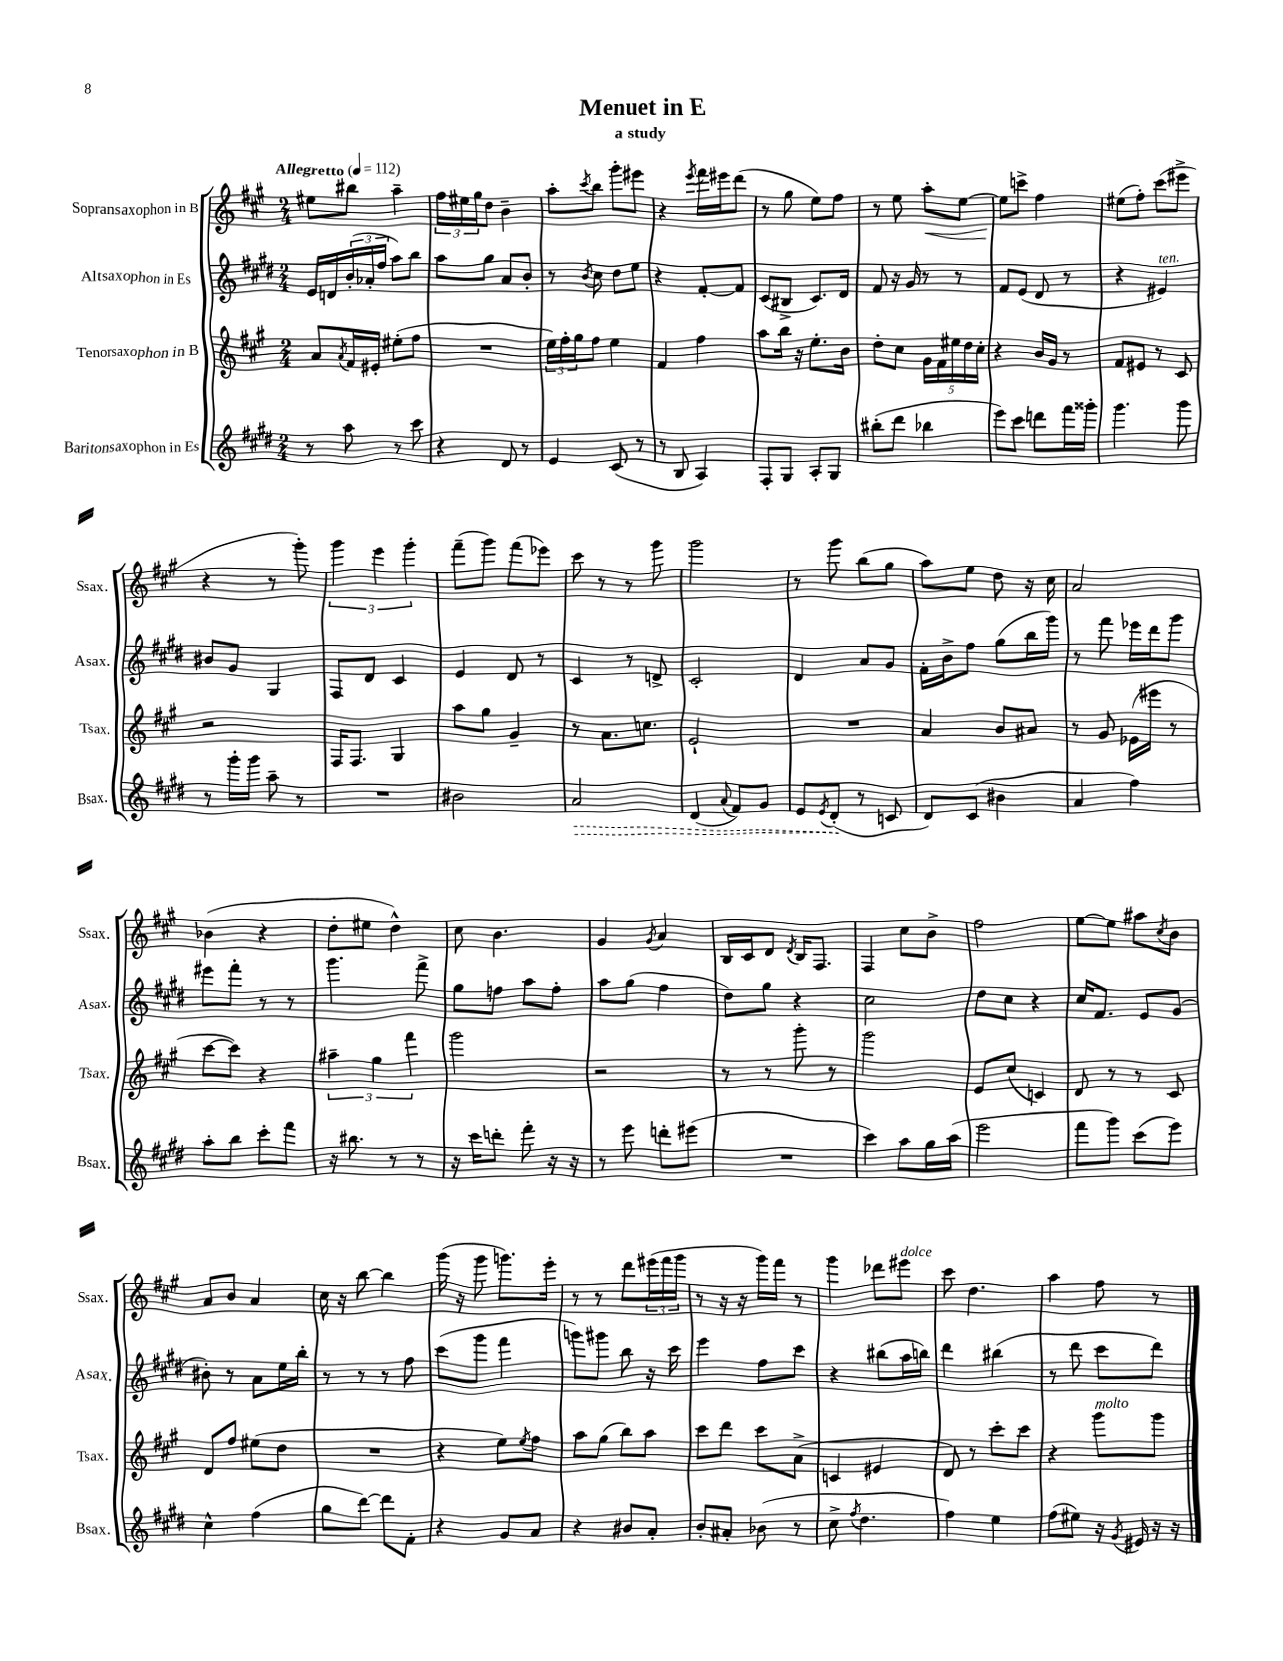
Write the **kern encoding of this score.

**kern	**kern	**kern	**kern
*staff4	*staff3	*staff2	*staff1
*clefG2	*clefG2	*clefG2	*clefG2
*k[f#c#g#d#]	*k[f#c#g#]	*k[f#c#g#d#]	*k[f#c#g#]
*M2/4	*M2/4	*M2/4	*M2/4
*MM112	*MM112	*MM112	*MM112
8r	8a	16e	8ee#
.	.	16d	.
.	8qa	.	.
8aa	16f#	(24b'	8bb#
.	.	24a-'	.
.	16e#'	.	.
.	.	24ff#	.
8r	(8ee#'	8aa)	4aa~
8ccc#	8ff#	8bb	.
=	=	=	=
4r	2r	8aa	24ff#
.	.	.	24ee#
.	.	.	24gg#
.	.	8gg#	8dd
8d#	.	8a	4b~
8r	.	8b'	.
=	=	=	=
4e	24ee)	8r	8aa'
.	24ff#'	.	.
.	24gg#	.	.
.	.	8qb	8qccc#
.	8ff#	8cc#	8bb
(8c#	4ee	8dd#	8ggg#'
8r	.	8ee	8eee#
=	=	=	=
8r	4f#	4r	4r
8B	.	.	.
.	.	.	8qeee
4A)	4ff#	[8f#'	16fff#
.	.	.	16eee#
.	.	8f#]	(8ddd
=	=	=	=
8F#'	8aa	(8c#	8r
8G#	16bb	8B#^	8gg#
.	16r	.	.
8A'	8.ee'	8.c#)	8ee)
8G#	.	.	8ff#
.	16b	16d#	.
=	=	=	=
(8bb#'	8dd'	8f#	8r
8ddd#	8cc#	16r	8ee
.	.	16g#	.
4bb-	20g#	8r	8aa'
.	20f#	.	.
.	20ee#	.	.
.	.	8r	[8ee
.	20dd	.	.
.	20cc#'	.	.
=	=	=	=
8eee)	4r	8f#	8ee]
8ccc#	.	(8e	8ccc^
8ddd	16b	8d#	4ff#
.	16g#	.	.
16fff#	8r	8r	.
16ggg##'	.	.	.
=	=	=	=
4.ggg#	8f#	4r	(8ee#
.	8e#	.	8ff#')
.	8r	4e#)	(8ccc#
8ggg#	8c#	.	8eee#^
=	=	=	=
8r	2r	8b#	4r
16ggg#'	.	8g#	.
16ggg#	.	.	.
8aa~	.	4G#	8r
8r	.	.	8ggg#')
=	=	=	=
2r	16F#	8F#	6ggg#
.	8.F#	.	.
.	.	8d#	.
.	.	.	6eee
.	4G#	4c#	.
.	.	.	6ggg#'
=	=	=	=
2b#	8aa	4e	(8fff#~
.	8gg#	.	8ggg#)
.	4g#~	8d#	(8fff#
.	.	8r	8eee-)
=	=	=	=
2a	8r	4c#	8ccc#
.	8.a	.	8r
.	.	8r	8r
.	8.cc	.	.
.	.	8d^	8ggg#
=	=	=	=
(4d#	2e`	2c#'	2ggg#
8qqa	.	.	.
8f#)	.	.	.
8g#	.	.	.
=	=	=	=
8e	2r	4d#	8r
8qe	.	.	.
(8d#'	.	.	8ggg#
8r	.	8a	(8bb
8c	.	8g#	8gg#
=	=	=	=
8d#)	4a	16f#'	8aa)
.	.	16b^	.
(8c#	.	8ff#	8ee
4b#	8b	(8gg#	8dd
.	8a#	16bb	16r
.	.	16ggg#)	16cc#
=	=	=	=
4a	8r	8r	2a
.	8g#	8fff#	.
4ff#)	(16e-	16eee-	.
.	16eee#	16ddd#	.
.	8r	8ggg#	.
=	=	=	=
8aa'	[8ccc#	8eee#	(4b-
8bb	8ccc#])	8fff#'	.
8ccc#'	4r	8r	4r
8fff#	.	8r	.
=	=	=	=
16r	6aa#~	4.ggg#	8dd'
8.bb#	.	.	.
.	.	.	8ee#
.	6gg#	.	.
8r	.	.	4dd^^)
.	6fff#	.	.
8r	.	8fff#^	.
=	=	=	=
16r	2ggg#	8gg#	8cc#
16ccc#	.	.	.
8ddd'	.	8ff	4.b
8fff#'	.	8aa	.
16r	.	8ff'	.
16r	.	.	.
=	=	=	=
8r	2r	8aa	4g#
8eee	.	(8gg#	.
.	.	.	8qg#
8ddd'	.	4ff#	4a
(8eee#	.	.	.
=	=	=	=
2r	8r	8dd#)	16B
.	.	.	16c#
.	8r	8gg#	8d
.	.	.	8qd
.	8ggg#'	4r	16B
.	.	.	8.F#
.	8r	.	.
=	=	=	=
4ccc#)	2ggg#	2cc#	4F#
8aa	.	.	8cc#
16gg#	.	.	8b^
(16aa	.	.	.
=	=	=	=
2eee	8e	8dd#	2ff#
.	(8cc#	8cc#	.
.	4c)	4r	.
=	=	=	=
8fff#	8d	16cc#	[8ee
.	.	8.f#	.
8ggg#)	8r	.	8ee]
(8ccc#	8r	8e	8aa#
.	.	.	8qcc#
8eee)	8c#	(8g#	8b
=	=	=	=
4cc#^^	8d	8b#')	8a
.	8ff#	8r	8b
(4ff#	(8ee#	8a	4a
.	8dd	16ee	.
.	.	16bb'	.
=	=	=	=
8gg#	2r	8r	16cc#
.	.	.	16r
[8ddd#)	.	8r	[8bb
8ddd#]	.	8r	4bb]
8f#'	.	8ff#	.
=	=	=	=
4r	4r	(8ccc#	(16ggg#
.	.	.	16r
.	.	8ggg#	8ggg#
8g#	8ee)	4fff#	8.ggg)
.	8qee	.	.
8a	8ff#	.	.
.	.	.	16eee'
=	=	=	=
4r	8aa	8ggg)	8r
.	(8gg#	8ggg#	8r
8b#	8bb)	8bb	8ddd
8a'	8aa	16r	(24eee#
.	.	.	24fff#
.	.	16ccc#	.
.	.	.	24ggg#
=	=	=	=
8b'	8ccc#	4eee	8r
8a#'	8ddd	.	16r
.	.	.	16r
(8b-	8ccc#	8ff#	16ggg#)
.	.	.	16fff#
8r	(8a^	8ccc#	8r
=	=	=	=
8cc#^	4c	4r	4ggg#
8qff#	.	.	.
4.dd#	.	.	.
.	4e#	(8bb#	8ddd-
.	.	16aa	8eee#
.	.	16bb)	.
=	=	=	=
4ff#)	8d)	4ddd#	8ccc#
.	8r	.	4.dd
4ee	8ccc#'	(4bb#	.
.	8ccc#	.	.
=	=	=	=
(8ff#	4r	8r	4aa
8ee#)	.	8ddd#	.
16r	8ggg#	8ccc#	8ff#
8qg#	.	.	.
16e#	.	.	.
16r	8ggg#	8ddd#)	8r
16r	.	.	.
==	==	==	==
*-	*-	*-	*-
